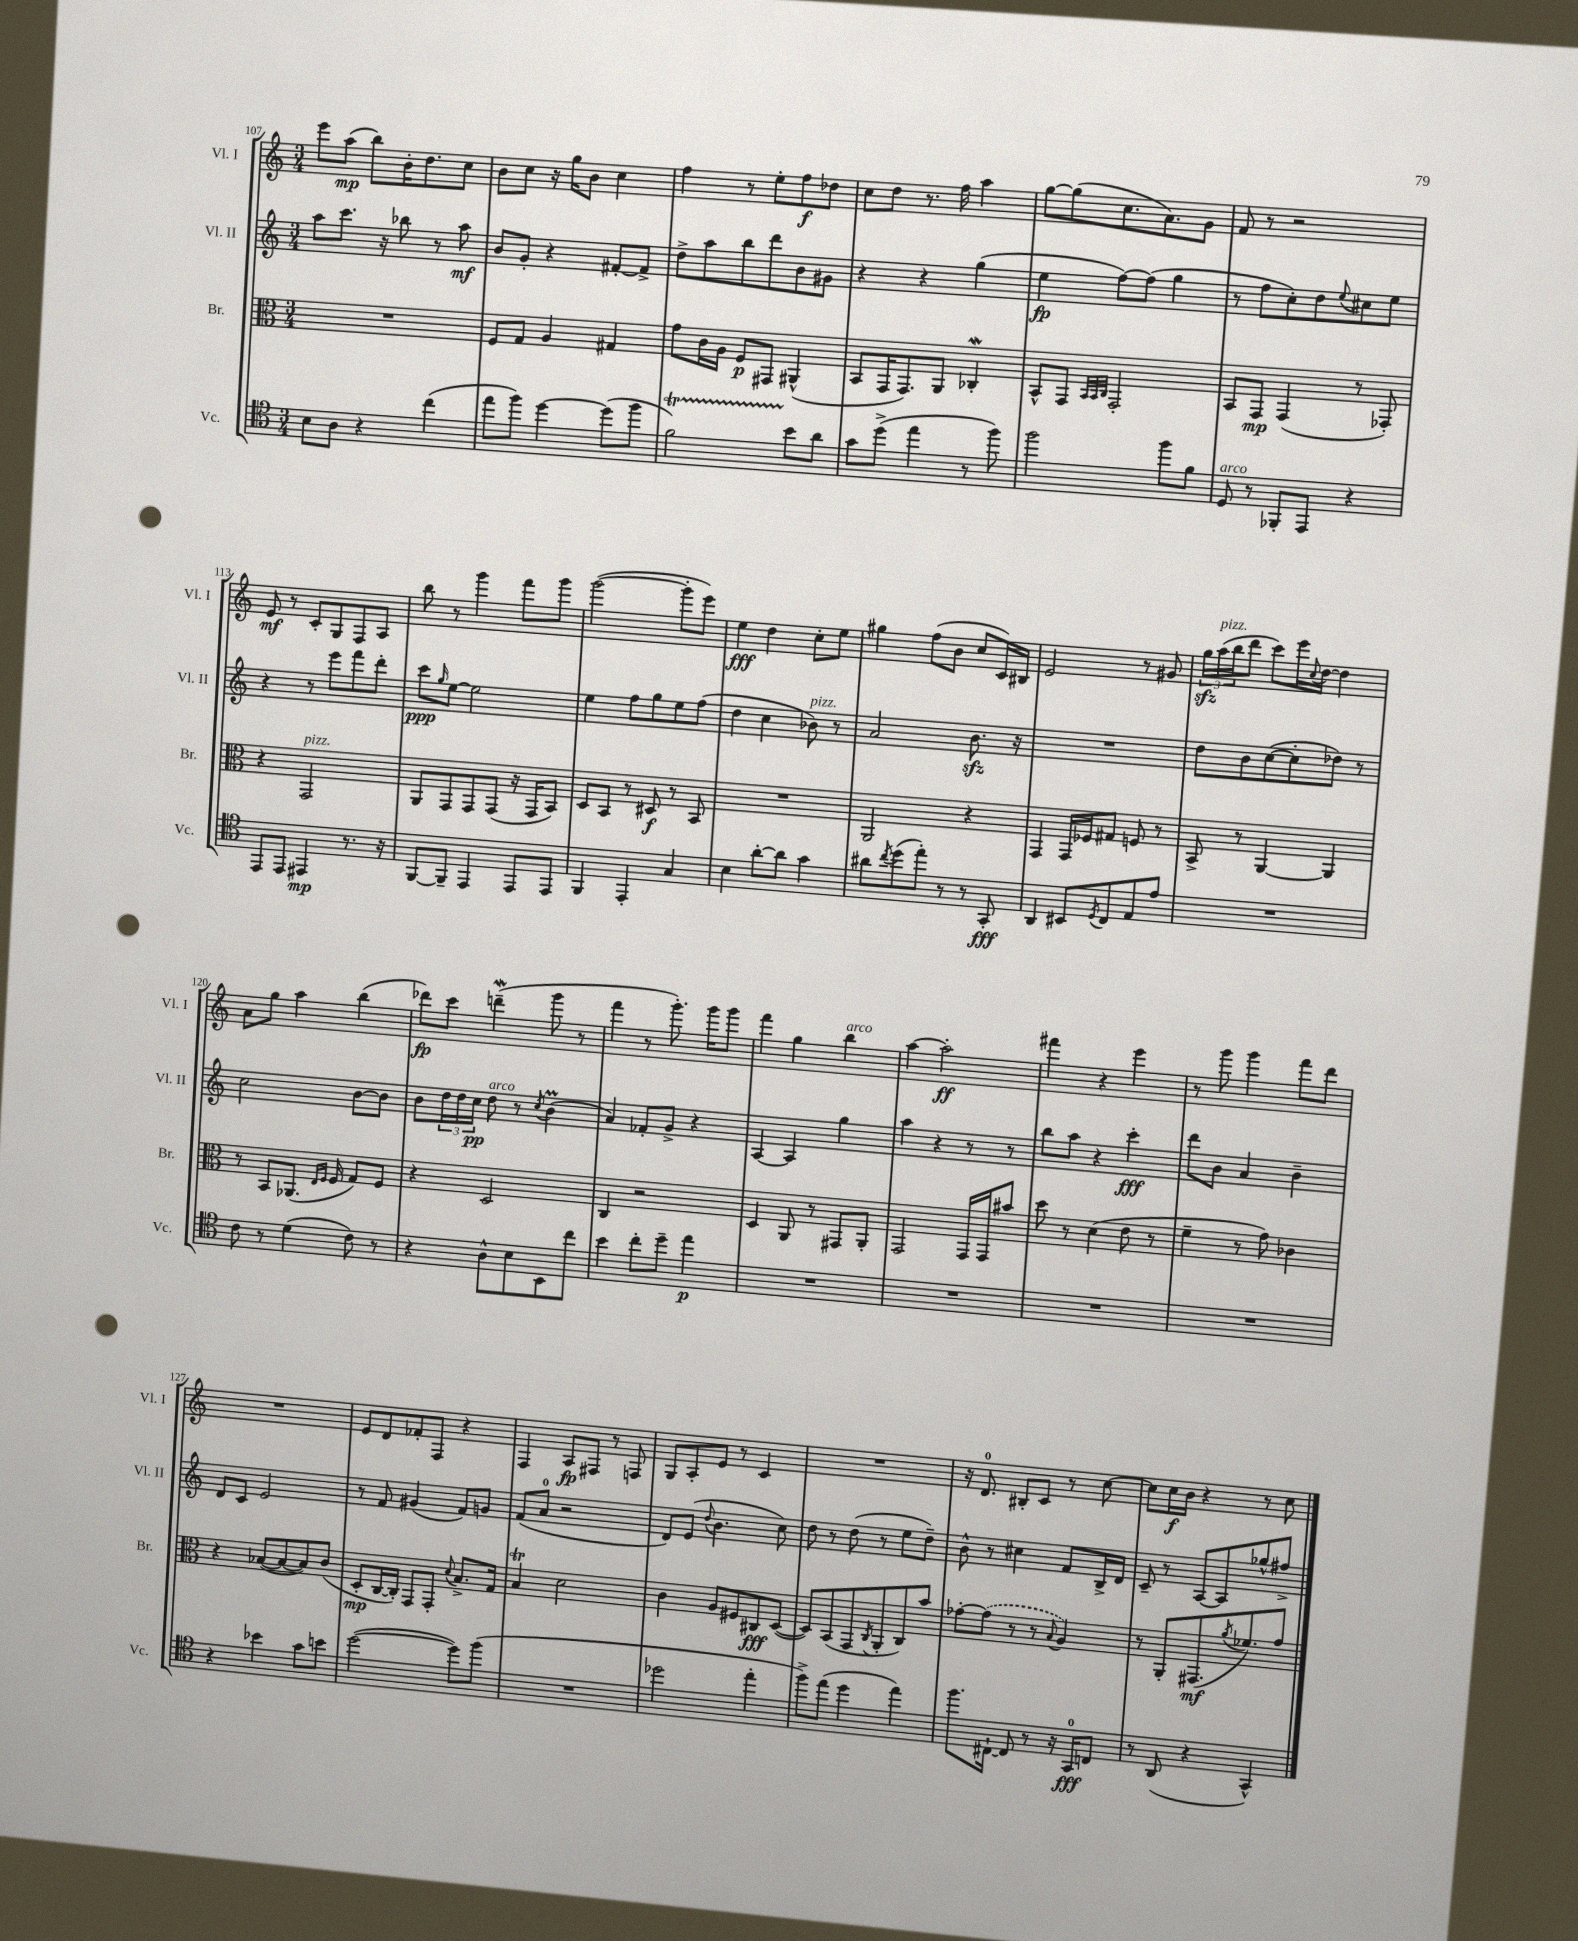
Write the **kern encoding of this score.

**kern	**kern	**kern	**kern
*staff4	*staff3	*staff2	*staff1
*clefC4	*clefC3	*clefG2	*clefG2
*k[]	*k[]	*k[]	*k[]
*M3/4	*M3/4	*M3/4	*M3/4
8B\L	2.r	8aa\L	8eee\L
8A\J	.	8.ccc\J	(8aa\J
4r	.	.	8bb\L)
.	.	16r	.
.	.	8bb-\	16b'\K
.	.	.	8.dd\
(4cc\	.	8r	.
.	.	8aa\	8cc\J
=	=	=	=
8ee\L	8F/L	8b/L	8b\L
8ff\J)	8G/J	8g'/J	8cc\J
[4dd\	4A/	4r	16r
.	.	.	16gg\LK
.	.	.	8b\J
(8dd\]L	4G#/	[8f#'/L	4cc\
8ff\J	.	8f#^/]J	.
=	=	=	=
2f\)	8g\L	8dd^\L	4ff\
.	16c\L	8aa\	.
.	16A\JJ	.	.
.	8F/L	8bb\	8r
.	8GG#/J	8ddd\	8ee'\L
8b\L	(4AA#^^/	8b\	8ff\
8a\J	.	8g#\J	8dd-\J
=	=	=	=
8g\L	8BB/L	4r	8cc\L
(8dd^\J	16GG/K	.	8dd\J
.	8.GG/)	.	.
4ee\	.	4r	8.r
.	8AA/J	.	.
.	.	.	16ff\
8r	4C-'/	(4gg\	4aa\
8ff\)	.	.	.
=	=	=	=
2ff\	8BB^^/L	4ee\	[8gg\L
.	8GG/J	.	(8gg\]
.	32qqBB/LLL	.	.
.	32qqBB/	.	.
.	32qqC/JJJ	.	.
.	2GG'/	[8ff\L)	8.cc\
.	.	(8ff\]J	.
.	.	.	8.a\)
8ff\L	.	4gg\	.
8f\J	.	.	8g\J
=	=	=	=
8D/	8BB/L	8r	8f/
8r	8GG/J	8ff\L	8r
8FF-'/L	(4GG/	8cc'\)	2r
8EE/J	.	8dd\	.
.	.	8qqee/	.
4r	8r	8cc#\	.
.	8GG-'/)	8ee\J	.
=	=	=	=
8EE/L	4r	4r	8e/
8EE/J	.	.	8r
4EE#/	2GG/	8r	8c'/L
.	.	8eee\L	8G/
8.r	.	8fff\	8F/
.	.	8ddd'\J	8A/J
16r	.	.	.
=	=	=	=
[8FF/L	8AA/L	8ccc\L	8bb\
.	.	16qqgg/	.
8FF~/]J	8GG/	[8ee\J	8r
4EE/	8GG/	2ee\]	4ggg\
.	(8GG/J	.	.
8EE/L	16r	.	8fff\L
.	16GG/LK	.	.
8EE/J	8BB/J)	.	8ggg\J
=	=	=	=
4FF/	8D/L	4ee\	([2ggg\
.	8BB/J	.	.
4EE'/	8r	8ff\L	.
.	8D#/	8gg\	.
4G/	8r	8ee\	8ggg'\]L
.	8BB/	(8ff\J	8eee\J)
=	=	=	=
4B\	2.r	4dd\	4ee\
[8a'\L	.	4cc\	4dd\
8a\]J	.	.	.
4g\	.	8b-\)	8cc'\L
.	.	8r	8ee\J
=	=	=	=
8a#\L	2AA/	2a/	4gg#\
8qcc/	.	.	.
(8dd\	.	.	.
8ee'\J)	.	.	(8ff\L
8r	.	.	8b\J
8r	4r	8.b\	8cc/L
8GG'/	.	.	16c/L)
.	.	16r	16B#/JJ
=	=	=	=
4AA/	4GG/	2.r	2e/
8BB#/L	16GG/LL	.	.
.	16F-/J	.	.
8qD/	.	.	.
8C/	8G#/J	.	.
8E/	8F/	.	8r
8e/J	8r	.	8g#/
=	=	=	=
2.r	8BB^/	8dd\L	24gg\LL
.	.	.	(24aa\
.	.	.	24bb\J
.	8r	8b\	8ddd\J
.	[4AA/	([8cc\	8ccc\L)
.	.	8cc'\]	16eee\L
.	.	.	8qqcc/
.	.	.	[16dd\JJ
.	4AA/]	8dd-\J)	4dd\]
.	.	8r	.
=	=	=	=
8c\	8r	2cc\	8a\L
8r	8BB/L	.	8gg\J
(4d\	(8.AA-/J	.	4aa\
.	16qqE/LL	.	.
.	16qqF/JJ	.	.
.	16F/	.	.
8c\)	8G/L)	[8b\L	(4bb\
8r	8F/J	8b\]J	.
=	=	=	=
4r	4r	8b\L	8ddd-\L)
.	.	24dd\L	8ccc\J
.	.	24dd\	.
.	.	24cc\JJ	.
8A^^\L	2D/	8dd\	(4ddd~\
8B\	.	8r	.
.	.	8qcc/	.
8BB\	.	(4b\	8ggg\
8cc\J	.	.	8r
=	=	=	=
4b\	4C/	4a/)	4fff\
8cc'\L	2r	8f-'/L	8r
8dd~\J	.	8g^/J	8.ggg'\)
4ee\	.	4r	.
.	.	.	16ggg\LK
.	.	.	8ggg\J
=	=	=	=
2.r	4D/	[4A/	4fff\
.	8AA/	4A/]	4gg\
.	8r	.	.
.	8GG#/L	4gg\	4bb\
.	8AA'/J	.	.
=	=	=	=
2.r	2GG/	4aa\	[4aa\
.	.	4r	2aa'\]
.	16GG/LL	8r	.
.	16GG/J	.	.
.	8b#/J	8r	.
=	=	=	=
2.r	8dd\	8bb\L	4fff#\
.	8r	8aa\J	.
.	(4d\	4r	4r
.	8e\	4ccc'\	4eee\
.	8r	.	.
=	=	=	=
2.r	4f~\	8ddd\L	8r
.	.	8b\J	8ggg\
.	8r	4a/	4ggg\
.	8g\)	.	.
.	4c-\	4b~\	8fff\L
.	.	.	8ddd\J
=	=	=	=
4r	4r	8d/L	2.r
.	.	8c/J	.
4b-\	([8B-/L	2e/	.
.	8B-/_	.	.
8g\L	8B-/])	.	.
8b\J	(8c/J	.	.
=	=	=	=
([2dd\	8D'/L	8r	8e/L
.	[16C/L	8f/	8d/
.	16C'/]JJ)	.	.
.	8GG/L	(4g#/	8f-'/
.	8GG'/J	.	8F/J
.	8qqd/	.	.
8dd\]L)	8.B^/L	8f/L)	4r
(8ff\J	.	8g/J	.
.	16G/Jk	.	.
=	=	=	=
2.r	4B/	(8f/L	4F/
.	.	8a/J	.
.	2d\	2r	8A/L
.	.	.	8F#/J
.	.	.	8r
.	.	.	8F/
=	=	=	=
2dd-\	4c\	8d/L)	8G/L
.	.	(8e/J	8A'/
.	.	8qqdd/	.
.	8A/L	4.b\	8e/J
.	8F#/	.	8r
4ee'\	8C#/	.	4c/
.	([8D/J	8cc\)	.
=	=	=	=
8ff^\L)	8D/]L)	8dd\	2.r
(8ee\J	(8BB/	8r	.
4dd\	8GG/	(8dd\	.
.	8qC/	.	.
.	8AA'/	8r	.
4ee\)	8C/)	8ee\L	.
.	8b/J	8dd~\J)	.
=	=	=	=
8.ff\L	[8g-'\L	8b^^\	16r
.	.	.	8.d/
.	(8g-\]J	8r	.
[16C#`\Jk	.	.	.
8C#/]	8r	4cc#\	8B#'/L
8r	8r	.	8c/J
.	8qqB/	.	.
16r	4A/)	8f/L	8r
16GG/LK	.	.	.
8C/J	.	16B^/L	[8cc\
.	.	16d/JJ	.
=	=	=	=
8r	8r	8c~/	8cc\]L
(8AA/	8AA'/L	8r	16cc\L
.	.	.	16b\JJ
4r	(8.GG#/	[8A/L	4r
.	.	8A/]	.
.	8qa/	.	.
.	8.f-/)	.	.
4GG^^/)	.	8gg-^^/	8r
.	8g/J	8ff#^/J	8cc\
==	==	==	==
*-	*-	*-	*-
